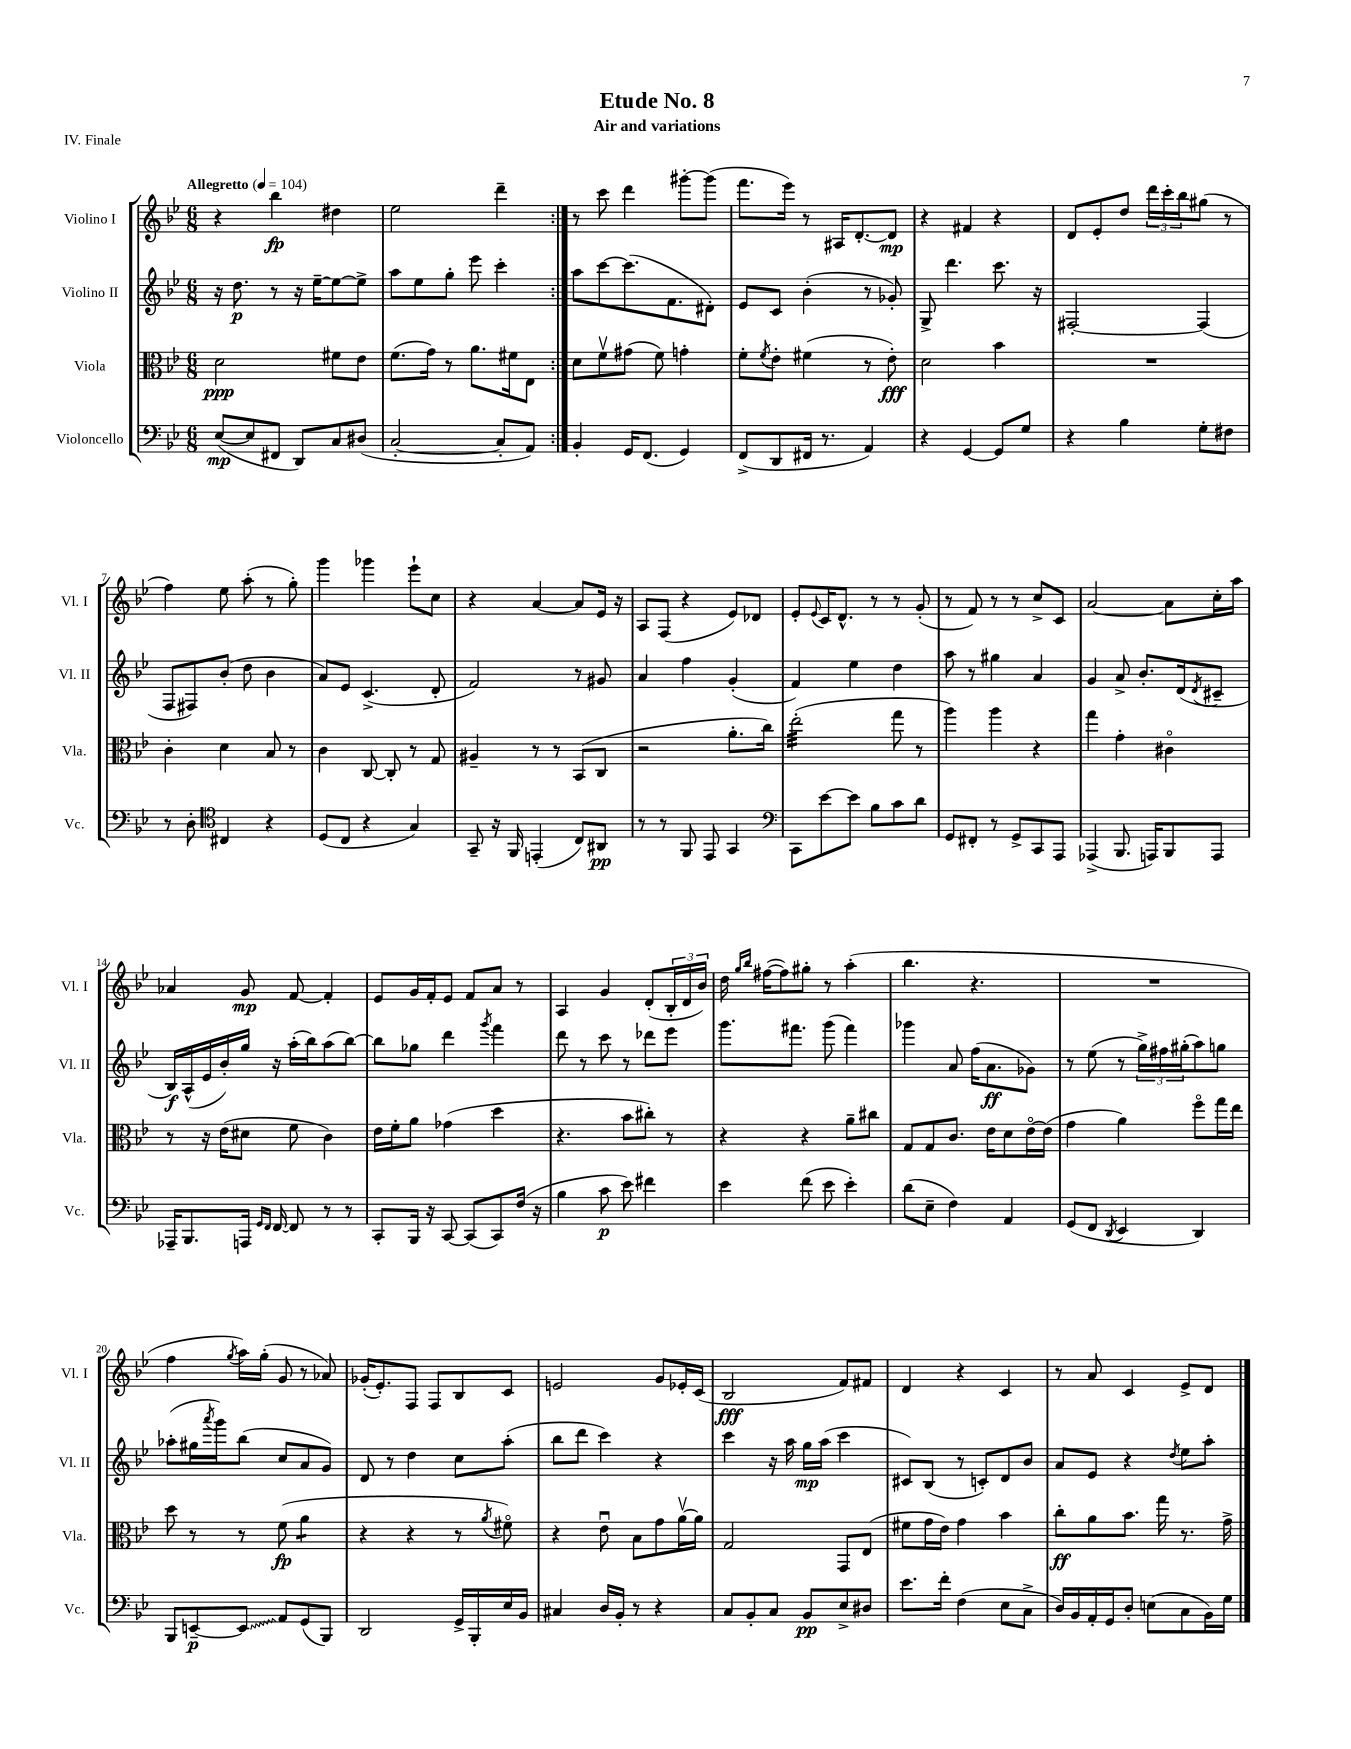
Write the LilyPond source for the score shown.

\header { title = "Etude No. 8" subtitle = "Air and variations" piece = "IV. Finale" }
<<
\new StaffGroup <<
\new Staff = "s0" \with { instrumentName = "Violino I" shortInstrumentName = "Vl. I" } {
    \clef treble \key bes \major \numericTimeSignature \time 6/8 \tempo "Allegretto" 4 = 104
    \repeat volta 2 { r4 bes''4\fp dis''4 |
    ees''2 d'''4-- | }
    r8 c'''8 d'''4 gis'''8~-. gis'''8( |
    f'''8. ees'''16) r8 ais16 d'8.~-. d'8\mp |
    r4 fis'4 r4 |
    d'8 ees'8-. d''8 \tuplet 3/2 { d'''16 c'''16-. bes''16 } gis''8( r8 |
    f''4) ees''8 a''8-.( r8 g''8-.) |
    g'''4 ges'''4 ees'''8-! c''8 |
    r4 a'4~ a'8 ees'16 r16 |
    a8 f8( r4 ees'8) des'8 |
    ees'8-. \appoggiatura { ees'8 } c'16 d'8.-^ r8 r8 g'8-.( |
    r8 f'8) r8 r8 c''8-> c'8 |
    a'2~ a'8 c''16-. a''16 |
    aes'4 g'8\mp f'8~ f'4-. |
    ees'8 g'16 f'16-. ees'8 f'8 a'8 r8 |
    a4 g'4 d'8-.( \tuplet 3/2 { bes16-. d'16 bes'16) } |
    d''16 \grace { g''16 bes''16 } fis''16~( fis''8) gis''8-. r8 a''4-.( |
    bes''4. r4. |
    R2. |
    f''4 \acciaccatura { g''8 } a''16) g''16-.( g'8 r8 aes'8) |
    ges'16-.( ees'8.-.) f8 f8 bes8 c'8 |
    e'2 g'8 ees'16-. c'16( |
    bes2\fff f'8) fis'8 |
    d'4 r4 c'4 |
    r8 a'8 c'4 ees'8-> d'8 \bar "|." |
}
\new Staff = "s1" \with { instrumentName = "Violino II" shortInstrumentName = "Vl. II" } {
    \clef treble \key bes \major \numericTimeSignature \time 6/8
    \repeat volta 2 { r16 d''8.\p r8 r16 ees''16~-- ees''8~ ees''8-> |
    a''8 ees''8 g''8-. ees'''8 c'''4-. | }
    a''8 c'''8~ c'''8.( f'8. dis'8-.) |
    ees'8 c'8 bes'4-.( r8 ges'8-.) |
    g8-> d'''4. c'''8. r16 |
    fis2~-. fis4( |
    f8 fis8) bes'8-.( d''8 bes'4 |
    a'8) ees'8 c'4.->( d'8-. |
    f'2) r8 gis'8 |
    a'4 f''4 g'4-.( |
    f'4) ees''4 d''4 |
    a''8 r8 gis''4 a'4 |
    g'4 a'8-> bes'8.-. d'16( \acciaccatura { d'8 } cis'8-- |
    bes16\f) a16-^( ees'16 bes'16-.) g''16 r16 a''16-.( bes''16) a''8( bes''8~) |
    bes''8 ges''8 d'''4 \acciaccatura { g'''8 } f'''4 |
    d'''8 r8 c'''8 r8 des'''8 ees'''8 |
    g'''8. fis'''8. g'''8( fis'''4) |
    ges'''4 a'8 f''16( a'8.\ff ges'8) |
    r8 ees''8( r8 \tuplet 3/2 { g''16->) fis''16 gis''16-.( } a''8) g''8 |
    aes''8-.( gis''16 \acciaccatura { a'''8 } g'''16) bes''8( c''8 a'8 g'8) |
    d'8 r8 d''4 c''8 a''8-.( |
    bes''8 d'''8 c'''4) r4 |
    c'''4 r16 a''16 g''16\mp a''16( c'''4 |
    cis'8) bes8( r8 c'8-.) d'8 bes'8 |
    a'8 ees'8 r4 \acciaccatura { d''8 } ees''8 a''8-. \bar "|." |
}
\new Staff = "s2" \with { instrumentName = "Viola" shortInstrumentName = "Vla." } {
    \clef alto \key bes \major \numericTimeSignature \time 6/8
    \repeat volta 2 { d'2\ppp fis'8 ees'8 |
    f'8.( g'16) r8 a'8. fis'16 ees8 | }
    d'8 f'8\upbow gis'8( f'8) g'4-. |
    f'8-. \acciaccatura { f'8 } ees'8-. fis'4( r8 ees'8-.\fff) |
    d'2 bes'4 |
    R2. |
    c'4-. d'4 bes8 r8 |
    c'4 c8~ c8-. r8 g8 |
    ais4-- r8 r8 bes,8( c8 |
    r2 a'8.-. c''16) |
    ees''2:32-.( g''8 r8 |
    a''4) a''4 r4 |
    g''4 g'4-. cis'4\flageolet |
    r8 r16 ees'16( dis'8 f'8 c'4) |
    ees'16 f'16-. a'8 ges'4( d''4 |
    r4. bes'8 cis''8-.) r8 |
    r4 r4 a'8-- cis''8 |
    g8 g8 c'8. ees'16 d'8 ees'16~\flageolet ees'16( |
    g'4 a'4) f''8\flageolet g''16 ees''16 |
    d''8 r8 r8 f'8\fp( a'4:8 |
    r4 r4 r8 \acciaccatura { a'8 } fis'8\flageolet) |
    r4 ees'8\downbow bes8 g'8 a'16~\upbow a'16 |
    g2 g,8 ees8( |
    fis'8 g'16 ees'16) g'4 bes'4 |
    c''8-.\ff a'8 bes'8. g''16 r8. g'16-> \bar "|." |
}
\new Staff = "s3" \with { instrumentName = "Violoncello" shortInstrumentName = "Vc." } {
    \clef bass \key bes \major \numericTimeSignature \time 6/8
    \repeat volta 2 { ees8~\mp( ees8 fis,8 d,8) c8 dis8( |
    c2~-. c8-. a,8) | }
    bes,4-. g,16 f,8.( g,4) |
    f,8->( d,8 fis,16 r8. a,4) |
    r4 g,4~ g,8 g8 |
    r4 bes4 g8-. fis8 |
    r8 d8-. \clef tenor cis4 r4 |
    d8( c8 r4 g4) |
    g,8-- r16 f,16 e,4-.( c8) ais,8\pp |
    r8 r8 f,8 ees,8 g,4 |
    \clef bass c,8 ees'8~ ees'8 bes8 c'8 d'8 |
    g,8 fis,8-. r8 g,8-> c,8 a,,8 |
    aes,,4->( bes,,8. a,,16) bes,,8 a,,8 |
    aes,,16-- bes,,8. a,,16 \grace { g,16 f,16 } f,16~ f,8 r8 r8 |
    c,8-. bes,,16 r16 c,8~ c,8( c,8) f16( r16 |
    bes4 c'8\p ees'8) fis'4 |
    ees'4 f'8( ees'8 ees'4-.) |
    d'8( ees8-- f4) a,4 |
    g,8( f,8 \acciaccatura { d,8 } ees,4 d,4) |
    bes,,8 e,8~--\p \once \override Glissando.style = #'zigzag e,8\glissando a,8 g,8( bes,,8) |
    d,2 g,16-> bes,,16-. ees16 bes,16 |
    cis4 d16 bes,16-. r8 r4 |
    c8 bes,8-. c8 bes,8\pp ees8-> dis8 |
    ees'8. f'16-. f4( ees8 c8-> |
    d16) bes,16 a,16-. g,16 d8-. e8( c8 bes,16) g16 \bar "|." |
}
>>
>>
